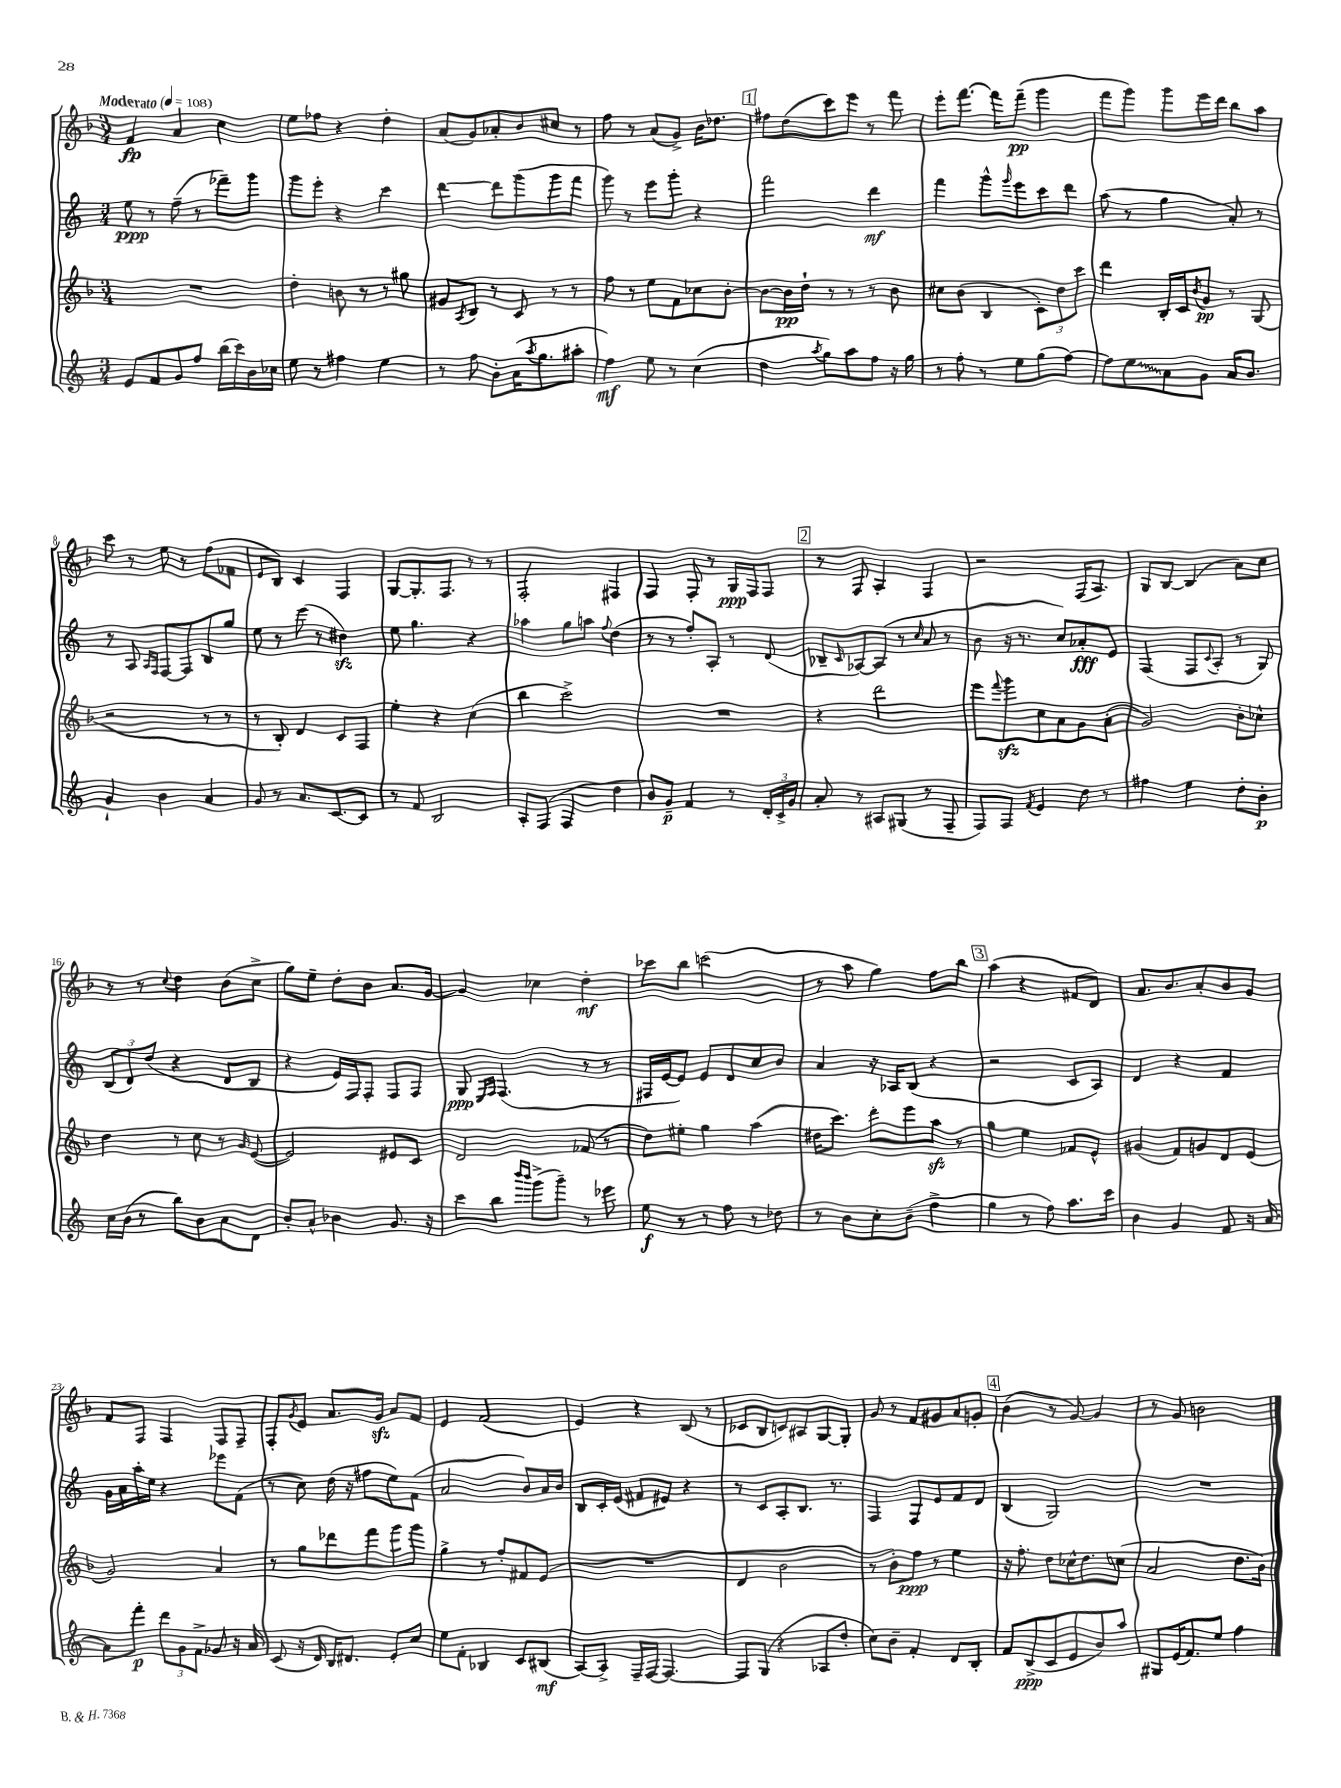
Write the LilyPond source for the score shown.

<<
\new StaffGroup <<
\new Staff = "s0" {
    \clef treble \key f \major \numericTimeSignature \time 3/4 \tempo "Moderato" 4 = 108
    f'4\fp a'4 c''4 |
    e''8 fes''8 r4 d''4-. |
    a'8( g'8) aes'8-. bes'8 cis''8 r8 |
    f''8 r8 a'8( g'8->) bes'16 des''8. |
    \mark \markup { \box "1" } fis''8 d''8( c'''8) e'''8 r8 f'''8 |
    e'''8-. f'''8.~ f'''16 f'''8--\pp( g'''4 |
    f'''8 g'''8) g'''8 e'''16 d'''16 bes''8 a''8 |
    c'''8 r8 e''8 r8 f''8( fes'8 |
    e'8 bes8) c'4 f4 |
    g8~ g8.-. f8. r8 r8 |
    f2-. fis4 |
    f4 f8-. r8 g16\ppp f16 f8 |
    \mark \markup { \box "2" } r8 f8 a4-. f4 |
    r2 f16( a8.) |
    g8 bes8~ bes4( a'8) c''8 |
    r8 r8 \appoggiatura { c''8 } d''4 bes'8( c''8-> |
    g''8) e''8-- d''8-. bes'8 a'8. g'16~ |
    g'4 ces''4 d''4-.\mf |
    ces'''8 bes''8 c'''2( |
    r8 a''8 g''4) f''8 bes''8 |
    \mark \markup { \box "3" } a''4( r4 fis'8 d'8) |
    a'8. bes'8. a'8-. bes'8 g'8 |
    f'8 f8 f4 f8 f8-- |
    f8-. \acciaccatura { g'8 } e'8 a'8. g'16\sfz a'8 f'8 |
    e'4 f'2( |
    e'4) r4 bes8( r8 |
    ces'8 bes8 c'8) ais8 g8~ g8-. |
    g'8 r8 f'8 gis'8 a'8 g'8-. |
    \mark \markup { \box "4" } bes'4( r8 g'8~) g'4 |
    r8 g'8 b'2 \bar "|." |
}
\new Staff = "s1" {
    \clef treble \key c \major \numericTimeSignature \time 3/4
    e''8\ppp r8 f''8--( r8 fes'''8--) g'''8 |
    g'''8 e'''8-. r4 c'''4 |
    d'''4~ d'''8 g'''8( g'''8 f'''8 |
    g'''8) r8 e'''8 g'''8-. r4 |
    \mark \markup { \box "1" } f'''2 d'''4\mf |
    f'''4 g'''8-^ \grace { g'''16 } e'''8 c'''8 d'''8 |
    a''8( r8 g''4 a'8-.) r8 |
    r8 a8 \grace { a16 f16 } f8~ f8 b8 g''8 |
    e''8 r8 e'''8( r8 dis''4\sfz) |
    e''8 g''4. r4 |
    aes''4 g''8 a''8 \appoggiatura { f''8 } d''4( |
    r8 r8 f''8-.) a8-. r8 d'8( |
    \mark \markup { \box "2" } bes8-- \grace { c'16 } aes8~) aes8( r8 \grace { c''16 } a'8 r8 |
    b'8 r16 r8. c''8) aes'8-.\fff e'8 |
    f4( f8 \appoggiatura { c'8 } a8-. r8 g8) |
    \tuplet 3/2 { b8( d'8) d''8( } r4 d'8 b8 |
    r4 e'16) f16 f8-. f8 f8 |
    g8\ppp \grace { e16 f16 } f4.( r8 r8 |
    fis16 e'16~ e'8) e'8 d'8 c''8 b'8 |
    a'4 r16 aes16 b8( r4 |
    \mark \markup { \box "3" } r2 c'8 a8) |
    d'4 r4 f'4 |
    g'16 a'16 a''16-. e''16 r4 ees'''8 f'8( |
    r8 c''8) d''16( r16 fis''8 e''8) f'8( |
    a'2 b'8) a'16 b'16 |
    b8 c'16-. e'16( fis'8 eis'8) r4 |
    r8 c'8 a8-. b8. r8. |
    f4 f8 e'8 f'8 d'8 |
    \mark \markup { \box "4" } b4( g2) |
    R2. \bar "|." |
}
\new Staff = "s2" {
    \clef treble \key f \major \numericTimeSignature \time 3/4
    R2. |
    d''4-. b'8 r8 r8 gis''8 |
    gis'8 \acciaccatura { a8 } bes8 r8 c'8 r8 r8 |
    f''8 r8 e''8 f'8 ces''8 bes'8~-. |
    \mark \markup { \box "1" } bes'8~ bes'16\pp d''16-! r8 r8 r8 bes'8 |
    cis''8 bes'8( bes4 \tuplet 3/2 { c'8-.) d''8 c'''8 } |
    d'''4 bes16-. c'16 \acciaccatura { bes'8 } g'8\pp r8 g8( |
    r2 r8 r8 |
    r8 bes8-.) d'4 c'8 f8 |
    e''4-. r4 c''4( |
    bes''4 c'''2->) |
    R2. |
    \mark \markup { \box "2" } r4 d'''2 |
    e'''8 \appoggiatura { f'''8 } g'''8\sfz c''8 a'8 g'8 a'8-.( |
    g'2) bes'8-. ces''8-^ |
    d''4 r8 c''8 r8 \grace { g'16 } e'8~( |
    e'2) eis'8 c'8 |
    d'2 fes'8( r8 |
    d''8) eis''8-. g''4 a''4( |
    dis''16 c'''8.) d'''8-. e'''8 a''8\sfz r8 |
    \mark \markup { \box "3" } g''4 e''4 fes'8 e'8-^ |
    gis'4( f'8) g'8 d'8 e'8( |
    g'2) a'4 |
    r8 g''8 des'''8 f'''8 g'''8 g'''8 |
    g''4-> r8 f''8-. fis'8 e'8( |
    R2. |
    d'4 bes'2 |
    r8 bes'8-.) f''8\ppp r8 e''4 |
    \mark \markup { \box "4" } r16 f''8.-. d''8 ces''16-^ d''8. c''8( |
    a'2 d''8. bes'16) \bar "|." |
}
\new Staff = "s3" {
    \clef treble \key c \major \numericTimeSignature \time 3/4
    e'8 f'8 g'8 f''8 b''16( c'''16) b'16 ces''16 |
    e''8 r8 fis''4 e''4 |
    r8 f''8 b'8-. a'16( \acciaccatura { a''8 } g''8. ais''8-. |
    f''4\mf) e''8 r8 c''4( |
    \mark \markup { \box "1" } d''4 \acciaccatura { a''8 } g''8) a''8 f''8 r16 g''16 |
    r8 f''8-. r8 e''8 g''8( f''8~) |
    f''8 \once \override Glissando.style = #'zigzag e''8\glissando a'8 g'8 a'16 b'8. |
    g'4-! b'4 a'4 |
    g'8 r8 a'8. c'8.~ c'8 |
    r8 f'8 b2 |
    a8-. f8( f4 d''4 |
    b'8) g'8--\p f'4 r8 \tuplet 3/2 { d'16-. c'16-> g'16 } |
    \mark \markup { \box "2" } a'8-. r8 ais8 gis8( r8 f8-- |
    f8) f8 \acciaccatura { f'8 } e'4 d''8 r8 |
    fis''4 e''4 d''8-. b'8-.\p |
    c''16 b'16( r8 b''8) b'8 a'8 d'8 |
    b'8-. a'8-^ bes'4 g'8. r16 |
    c'''8 b''8 \grace { b'''16 b'''16 } g'''8->( g'''8--) r8 ees'''8 |
    e''8\f r8 r8 f''8 r8 des''8 |
    r8 b'8 c''8-. b'8--( f''4-> |
    \mark \markup { \box "3" } g''4 r8 f''8) a''8. c'''16 |
    b'4 g'4 f'8 r16 a'16~ |
    a'8 f'''8-.\p \tuplet 3/2 { d'''8 g'8 f'8-> } ges'8 r16 a'16 |
    c'8( r16 d'16) b16 dis'8. e'8-. c''8 |
    e''8 f'8-. bes4 c'8 bis8\mf( |
    a8~) a8-> f16-- f16~ f4.~ |
    f8 g8( r4 aes8 d''8-. |
    c''8) b'8-- f'4-. d'8 b8-. |
    \mark \markup { \box "4" } f'8 b8->\ppp( c'8 e'8 b'8) a''8 |
    gis8 e'16( f'8.) e''8 f''4 \bar "|." |
}
>>
>>
